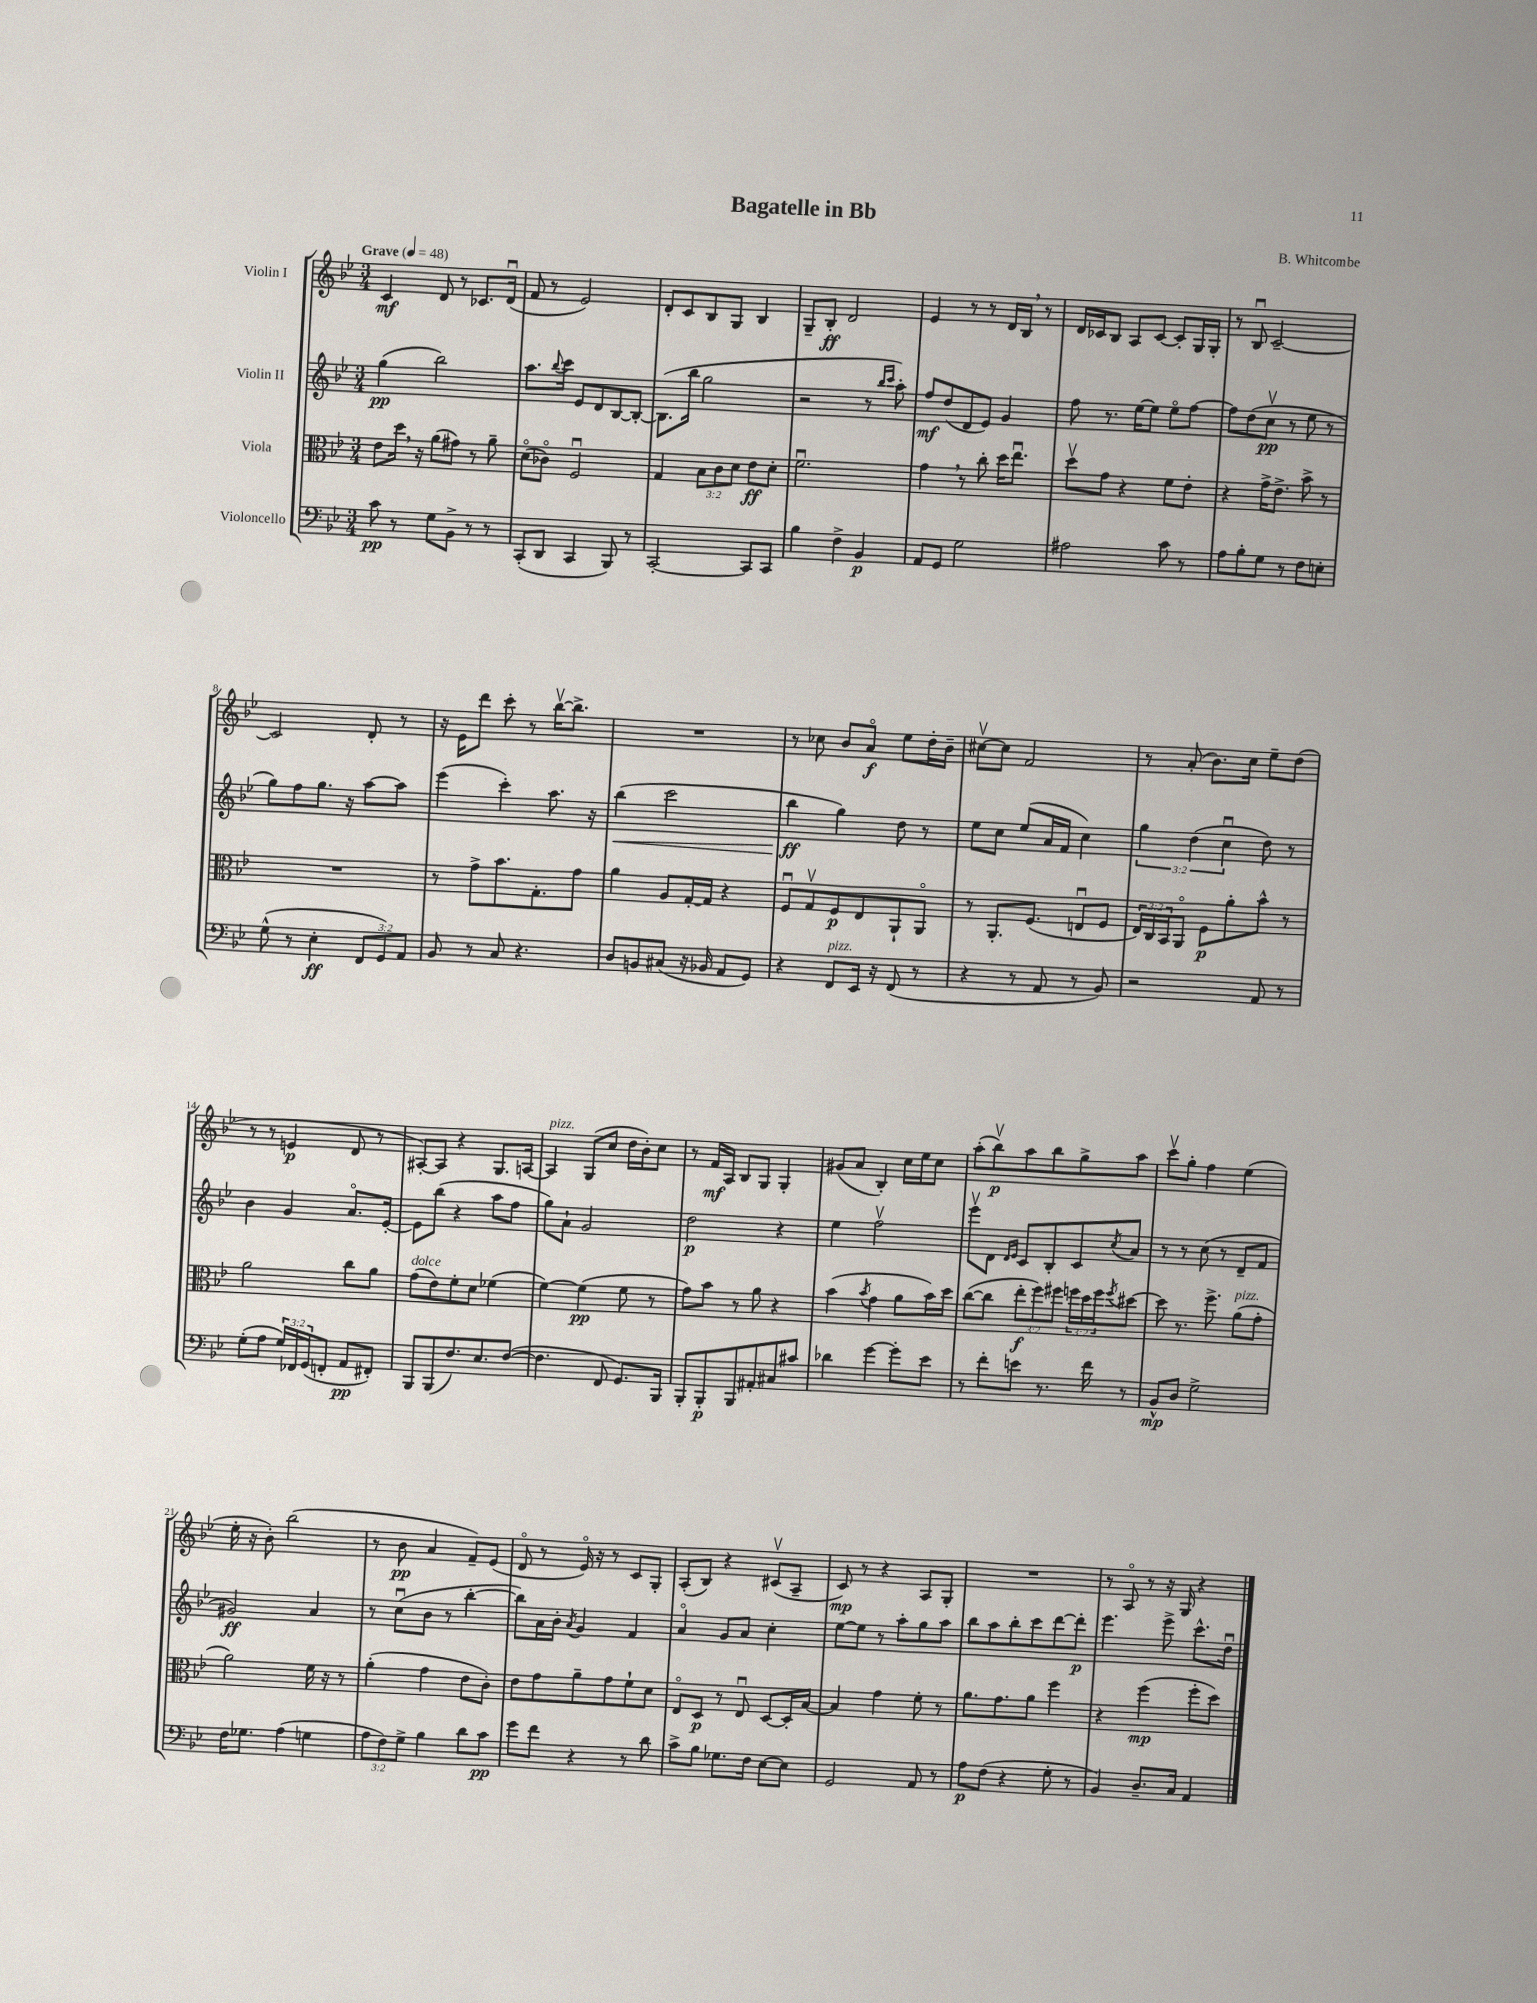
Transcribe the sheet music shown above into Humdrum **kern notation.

**kern	**dynam	**kern	**dynam	**kern	**dynam	**kern	**dynam
*part4	*part4	*part3	*part3	*part2	*part2	*part1	*part1
*staff4	*staff4	*staff3	*staff3	*staff2	*staff2	*staff1	*staff1
*I"Violoncello	*	*I"Viola	*	*I"Violin II	*	*I"Violin I	*
*clefF4	*	*clefC3	*	*clefG2	*	*clefG2	*
*k[b-e-]	*	*k[b-e-]	*	*k[b-e-]	*	*k[b-e-]	*
*M3/4	*	*M3/4	*	*M3/4	*	*M3/4	*
*MM48	*	*MM48	*	*MM48	*	*MM48	*
=1	=1	=1	=1	=1	=1	=1	=1
!	!	!	!	!	!	!LO:TX:a:B:t=Grave	!
8c\	pp	8e-\L	.	(4gg\	pp	4c/	mf
8r	.	16dd,\Jk	.	.	.	.	.
.	.	16r	.	.	.	.	.
8G\L	.	(8a\L	.	2bb-\)	.	8d/	.
8BB-^\J	.	8g#X\J)	.	.	.	8r	.
8r	.	8r	.	.	.	8.c-X/L	.
8r	.	8a~\	.	.	.	.	.
.	.	.	.	.	.	(16du/Jk	.
=2	=2	=2	=2	=2	=2	=2	=2
(8CC'/L	.	(8d\L	.	8.aa\L	.	8f/	.
8DD/J	.	8c-X\J)	.	.	.	8r	.
.	.	.	.	8qqbb-/	.	.	.
.	.	.	.	16ccc\Jk	.	.	.
4CC/	.	2Fu/	.	8e-/L	.	2e-/)	.
.	.	.	.	8d/	.	.	.
8BBB-/)	.	.	.	[8B-/	.	.	.
8r	.	.	.	8B-'/J_	.	.	.
=3	=3	=3	=3	=3	=3	=3	=3
[2CC'/	.	4G/	.	(8.B-\L]	.	8d'/L	.
.	.	.	.	.	.	8c/	.
.	.	.	.	16bb-\Jk	.	.	.
.	.	12B-\L	.	2gg\	.	8B-/	.
.	.	12c\	.	.	.	.	.
.	.	.	.	.	.	8G/J	.
.	.	12d\J	.	.	.	.	.
8CC/L]	.	8e-\L	ff	.	.	4B-/	.
8CC/J	.	8d'\J	.	.	.	.	.
=4	=4	=4	=4	=4	=4	=4	=4
4B-\	.	2.fu\	.	2r	.	8G~/L	.
.	.	.	.	.	.	8B-'/J	ff
4F^\	.	.	.	.	.	2d/	.
4BB-/	p	.	.	8r	.	.	.
.	.	.	.	16qqbb-/LL	.	.	.
.	.	.	.	16qqccc/JJ	.	.	.
.	.	.	.	8aa'\)	.	.	.
=5	=5	=5	=5	=5	=5	=5	=5
8AA/L	.	4g,\	.	8ff/L	mf	4e-/	.
8GG/J	.	.	.	(8dd/	.	.	.
2G\	.	8r	.	8d/	.	8r	.
.	.	8cc'\	.	8e-/J)	.	8r	.
.	.	16dd\KL	.	4g/	.	16d/LL	.
.	.	8.ee-u\J	.	.	.	16B-,/JJ	.
.	.	.	.	.	.	8r	.
=6	=6	=6	=6	=6	=6	=6	=6
2A#X\	.	8ddv\L	.	8ff\	.	16d/LL	.
.	.	.	.	.	.	16c-X/J	.
.	.	8g\J	.	8.r	.	8B-/J	.
.	.	4r	.	.	.	8A/L	.
.	.	.	.	[16ee-\KL	.	.	.
.	.	.	.	8ee-\J]	.	[8c-/J	.
8c\	.	8f\L	.	8ee-\L	.	8c-'/L]	.
8r	.	8e-'\J	.	[8ff\J	.	16G/L	.
.	.	.	.	.	.	16G'/JJ	.
=7	=7	=7	=7	=7	=7	=7	=7
8A\L	.	4r	.	8ff\L]	.	8r	.
8B-'\	.	.	.	(8dd\	.	8B-u/	.
8G\J	.	16g^\KL	.	8ccv\J	pp	[2c~/	.
.	.	8.e-^\J	.	.	.	.	.
8r	.	.	.	8r	.	.	.
8F\L	.	8b-^\	.	8ee-\	.	.	.
8En'\J	.	8r	.	8r	.	.	.
!!LO:LB:g=z
=8	=8	=8	=8	=8	=8	=8	=8
(8G^^\	.	2.r	.	8gg\L)	.	2c/]	.
8r	.	.	.	8ff\	.	.	.
4E-'\	ff	.	.	8.gg\J	.	.	.
.	.	.	.	16r	.	.	.
12FF/L	.	.	.	[8aa\L	.	8d'/	.
12GG/)	.	.	.	.	.	.	.
.	.	.	.	8aa\J]	.	8r	.
12AA/J	.	.	.	.	.	.	.
=9	=9	=9	=9	=9	=9	=9	=9
8BB-/	.	8r	.	(4eee-\	.	16r	.
.	.	.	.	.	.	16e-\KL	.
8r	.	8g^\L	.	.	.	8ddd\J	.
8C/	.	8.b-\	.	4ccc'\)	.	8ccc'\	.
4.r	.	.	.	.	.	8r	.
.	.	8.G'\	.	.	.	.	.
.	.	.	.	8.aa\	.	[16bb-v\KL	.
.	.	.	.	.	.	8.bb-^\J]	.
.	.	8g\J	.	.	.	.	.
.	.	.	.	16r	.	.	.
=10	=10	=10	=10	=10	=10	=10	=10
!	!	!	!	!	!LO:HP:b	!	!
8D/L	.	4a\	.	(4bb-\	<	2.r	.
8BBn/	.	.	.	.	.	.	.
(8C#X/J	.	8A/L	.	2ccc\	.	.	.
16r	.	[16G'/L	.	.	.	.	.
16BB-X/	.	16G/JJ]	.	.	.	.	.
8AA/L	.	4r	.	.	.	.	.
8GG/J)	.	.	.	.	.	.	.
=11	=11	=11	=11	=11	=11	=11	=11
4r	.	8Fu/L	.	4bb-\	ff	8r	.
.	.	8Gv/	.	.	.	8cc-X\	.
!LO:TX:a:i:t=pizz.	!	!	!	!	!	!	!
8FF/L	.	8F/	p	4gg\)	[	8b-/L	.
16EE-/Jk	.	8E-/	.	.	.	8a/J	f
16r	.	.	.	.	.	.	.
(8FF/	.	8AA`/	.	8dd\	.	8ee-\L	.
8r	.	8AA/J	.	8r	.	16dd'\L	.
.	.	.	.	.	.	16b-~\JJ	.
=12	=12	=12	=12	=12	=12	=12	=12
4r	.	8r	.	8ee-\L	.	[8cc#Xv\L	.
.	.	8.AA'/L	.	8cc\J	.	8cc#\J]	.
8r	.	.	.	(8ee-/L	.	2f/	.
.	.	(8.F/J	.	.	.	.	.
8AA/	.	.	.	16a/L	.	.	.
.	.	.	.	16f/JJ	.	.	.
8r	.	8Enu/L	.	4cc\)	.	.	.
8BB-/)	.	8F/J	.	.	.	.	.
=13	=13	=13	=13	=13	=13	=13	=13
2r	.	24E-/LL)	.	6gg\	.	8r	.
.	.	24C/	.	.	.	.	.
.	.	24BB-/J	.	.	.	.	.
.	.	8AA/J	.	.	.	(8a'/	.
.	.	.	.	(6dd\	.	.	.
.	.	8F\L	p	.	.	8.b-\L)	.
.	.	.	.	6ccu\	.	.	.
.	.	8a'\	.	.	.	.	.
.	.	.	.	.	.	16cc\Jk	.
8AA/	.	8b-^^\J	.	8dd\)	.	8ee-~\L	.
8r	.	8r	.	8r	.	(8dd\J	.
!!LO:LB:g=z
=14	=14	=14	=14	=14	=14	=14	=14
(8G'\L	.	2a\	.	4b-\	.	8r	.
8A\J	.	.	.	.	.	8r	.
24G/LL)	.	.	.	4g/	.	4en/	p
24FF-X/	.	.	.	.	.	.	.
(24GG/J	.	.	.	.	.	.	.
8FFn'/J	.	.	.	.	.	.	.
8AA/L	pp	8cc\L	.	8.a/L	.	8d/	.
8FF#X'/J)	.	8a\J	.	.	.	8r	.
.	.	.	.	[16e-'/Jk	.	.	.
=15	=15	=15	=15	=15	=15	=15	=15
!	!	!LO:TX:a:i:t=dolce	!	!	!	!	!
8BBB-/L	.	(8g\L	.	8e-\L]	.	[8A#X'/L)	.
(8BBB-/	.	8e-\)	.	(8bb-\J	.	8A#/J]	.
8.F/)	.	8f'\	.	4r	.	4r	.
.	.	8d\J	.	.	.	.	.
8.E-/	.	.	.	.	.	.	.
.	.	(4f-X\	.	8aa\L	.	8.G/L	.
([8F/J	.	.	.	8ff\J	.	.	.
.	.	.	.	.	.	[16An/Jk	.
=16	=16	=16	=16	=16	=16	=16	=16
!	!	!	!	!	!	!LO:TX:a:i:t=pizz.	!
4.F\]	.	[4f\)	.	8gg\L)	.	4A/]	.
.	.	.	.	8a`\J	.	.	.
.	.	(4f\]	pp	2g/	.	(8G/L	.
8FF/	.	.	.	.	.	8cc/J	.
8.GG/L)	.	8f\	.	.	.	16dd\LL	.
.	.	.	.	.	.	16b-'\J)	.
.	.	8r	.	.	.	8cc\J	.
16BBB-/Jk	.	.	.	.	.	.	.
=17	=17	=17	=17	=17	=17	=17	=17
8BBB-'/L	.	8g\L)	.	2dd\	p	8r	.
8BBB-'/	p	8b-\J	.	.	.	16f/LL	mf
.	.	.	.	.	.	16A/JJ	.
8BBB-/	.	8r	.	.	.	8B-/L	.
8AA#X'/	.	8a\	.	.	.	8G/J	.
8C#X/	.	4r	.	4r	.	4G'/	.
8c#X/J	.	.	.	.	.	.	.
=18	=18	=18	=18	=18	=18	=18	=18
4d-X\	.	(4b-\	.	4ee-\	.	(8g#X/L	.
.	.	.	.	.	.	8a/J	.
.	.	8qb-/	.	.	.	.	.
[4g\	.	4g\	.	2ffv\	.	4B-'/)	.
8g'\L]	.	8a\L	.	.	.	16cc\LL	.
.	.	.	.	.	.	16ee-\J	.
8e-\J	.	16b-\L)	.	.	.	8cc\J	.
.	.	16dd\JJ	.	.	.	.	.
=19	=19	=19	=19	=19	=19	=19	=19
8r	.	([8cc\L	.	8eee-v\L	.	(8aa'\L	.
8f'\L	.	8cc\J]	.	8d\J	.	8bb-v\)	p
.	.	.	.	16qqd/LL	.	.	.
.	.	.	.	16qqe-/JJ	.	.	.
8en\J	.	12ee-'\L	f	8c/L	.	8aa\	.
.	.	12ff\)	.	.	.	.	.
8.r	.	.	.	8B-'/	.	8bb-\	.
.	.	12ff#X\J	.	.	.	.	.
.	.	24ffn\LL	.	8c/	.	8gg^\	.
.	.	24dd\	.	.	.	.	.
16f\	.	.	.	.	.	.	.
.	.	24ff\J	.	.	.	.	.
.	.	8qff/	.	8qcc/	.	.	.
8r	.	[8dd#X\J	.	8a/J	.	8aa\J	.
=20	=20	=20	=20	=20	=20	=20	=20
8BB-^^/L	mp	8dd#\]	.	8r	.	8cccv\L	.
8D/J	.	8.r	.	8r	.	8gg'\J	.
2G^\	.	.	.	(8cc\	.	4ff\	.
.	.	8.ff^\	.	.	.	.	.
.	.	.	.	8r	.	.	.
!	!	!LO:TX:a:i:t=pizz.	!	!	!	!	!
.	.	(8a\L	.	8d~/L	.	(4ee-\	.
.	.	8g'\J	.	8f/J	.	.	.
!!LO:LB:g=z
=21	=21	=21	=21	=21	=21	=21	=21
16F\KL	.	2a\)	.	2g#X/)	ff	16ee-'\	.
8.G-X\J	.	.	.	.	.	16r	.
.	.	.	.	.	.	8b-'\)	.
(4A\	.	.	.	.	.	(2bb-\	.
4Gn\	.	16f\	.	4a/	.	.	.
.	.	16r	.	.	.	.	.
.	.	8r	.	.	.	.	.
=22	=22	=22	=22	=22	=22	=22	=22
12A\L	.	(4a'\	.	8r	.	8r	.
12F\)	.	.	.	.	.	.	.
.	.	.	.	(8ccu\L	.	8b-\	pp
12G^\J	.	.	.	.	.	.	.
4B-\	.	4g\	.	8b-\J	.	4a/	.
.	.	.	.	8r	.	.	.
8d\L	.	8e-\L	.	[4bb-'\	.	8f~/L)	.
8c\J	pp	8c'\J)	.	.	.	(8e-/J	.
=23	=23	=23	=23	=23	=23	=23	=23
8g\L	.	8e-\L	.	8bb-\L])	.	8d/	.
8f\J	.	8g\	.	16a\L	.	8r	.
.	.	.	.	16b-'\JJ	.	.	.
.	.	.	.	8qa/	.	.	.
4r	.	8a~\	.	4g/	.	16e-/)	.
.	.	.	.	.	.	16r	.
.	.	8g\	.	.	.	8r	.
8r	.	8f`\	.	4f/	.	8c/L	.
8d\	.	8d\J	.	.	.	8G'/J	.
=24	=24	=24	=24	=24	=24	=24	=24
8c^\L	.	8E-/L	.	4a/	.	(8A'/L	.
8B-\J	.	8D/J	p	.	.	8B-/J)	.
8.G-X\L	.	8r	.	8g/L	.	4r	.
.	.	8E-u/	.	8a/J	.	.	.
16F\Jk	.	.	.	.	.	.	.
[8E-\L	.	[8D/L	.	4cc'\	.	(8c#Xv/L	.
8E-\J]	.	16D'/L]	.	.	.	8A~/J	.
.	.	[16B-/JJ	.	.	.	.	.
=25	=25	=25	=25	=25	=25	=25	=25
2GG/	.	4B-/]	.	[8ee-\L	.	8c/)	mp
.	.	.	.	8ee-\J]	.	8r	.
.	.	4g\	.	8r	.	4r	.
.	.	.	.	8aa'\L	.	.	.
8AA/	.	8f'\	.	8gg\	.	8A/L	.
8r	.	8r	.	8aa\J	.	8G'/J	.
=26	=26	=26	=26	=26	=26	=26	=26
8A\L	p	8.a\L	.	8bb-\L	.	2.r	.
(8F\J	.	.	.	8aa\	.	.	.
.	.	8.g\	.	.	.	.	.
4r	.	.	.	8bb-'\	.	.	.
.	.	8a\J	.	8ccc\	.	.	.
8G'\	.	4ff\	.	[8ddd\	.	.	.
8r	.	.	.	8ddd'\J]	p	.	.
=27	=27	=27	=27	=27	=27	=27	=27
4BB-/)	.	4r	.	4.eee-\	.	8r	.
.	.	.	.	.	.	8A/	.
8.D~/L	.	(4ff\	mp	.	.	8r	.
.	.	.	.	8eee-^\	.	16r	.
16C/Jk	.	.	.	.	.	16G/	.
4AA/	.	8ff'\L	.	8.ccc^^\L	.	4r	.
.	.	8dd\J)	.	.	.	.	.
.	.	.	.	16ddu\Jk	.	.	.
==	==	==	==	==	==	==	==
*-	*-	*-	*-	*-	*-	*-	*-
